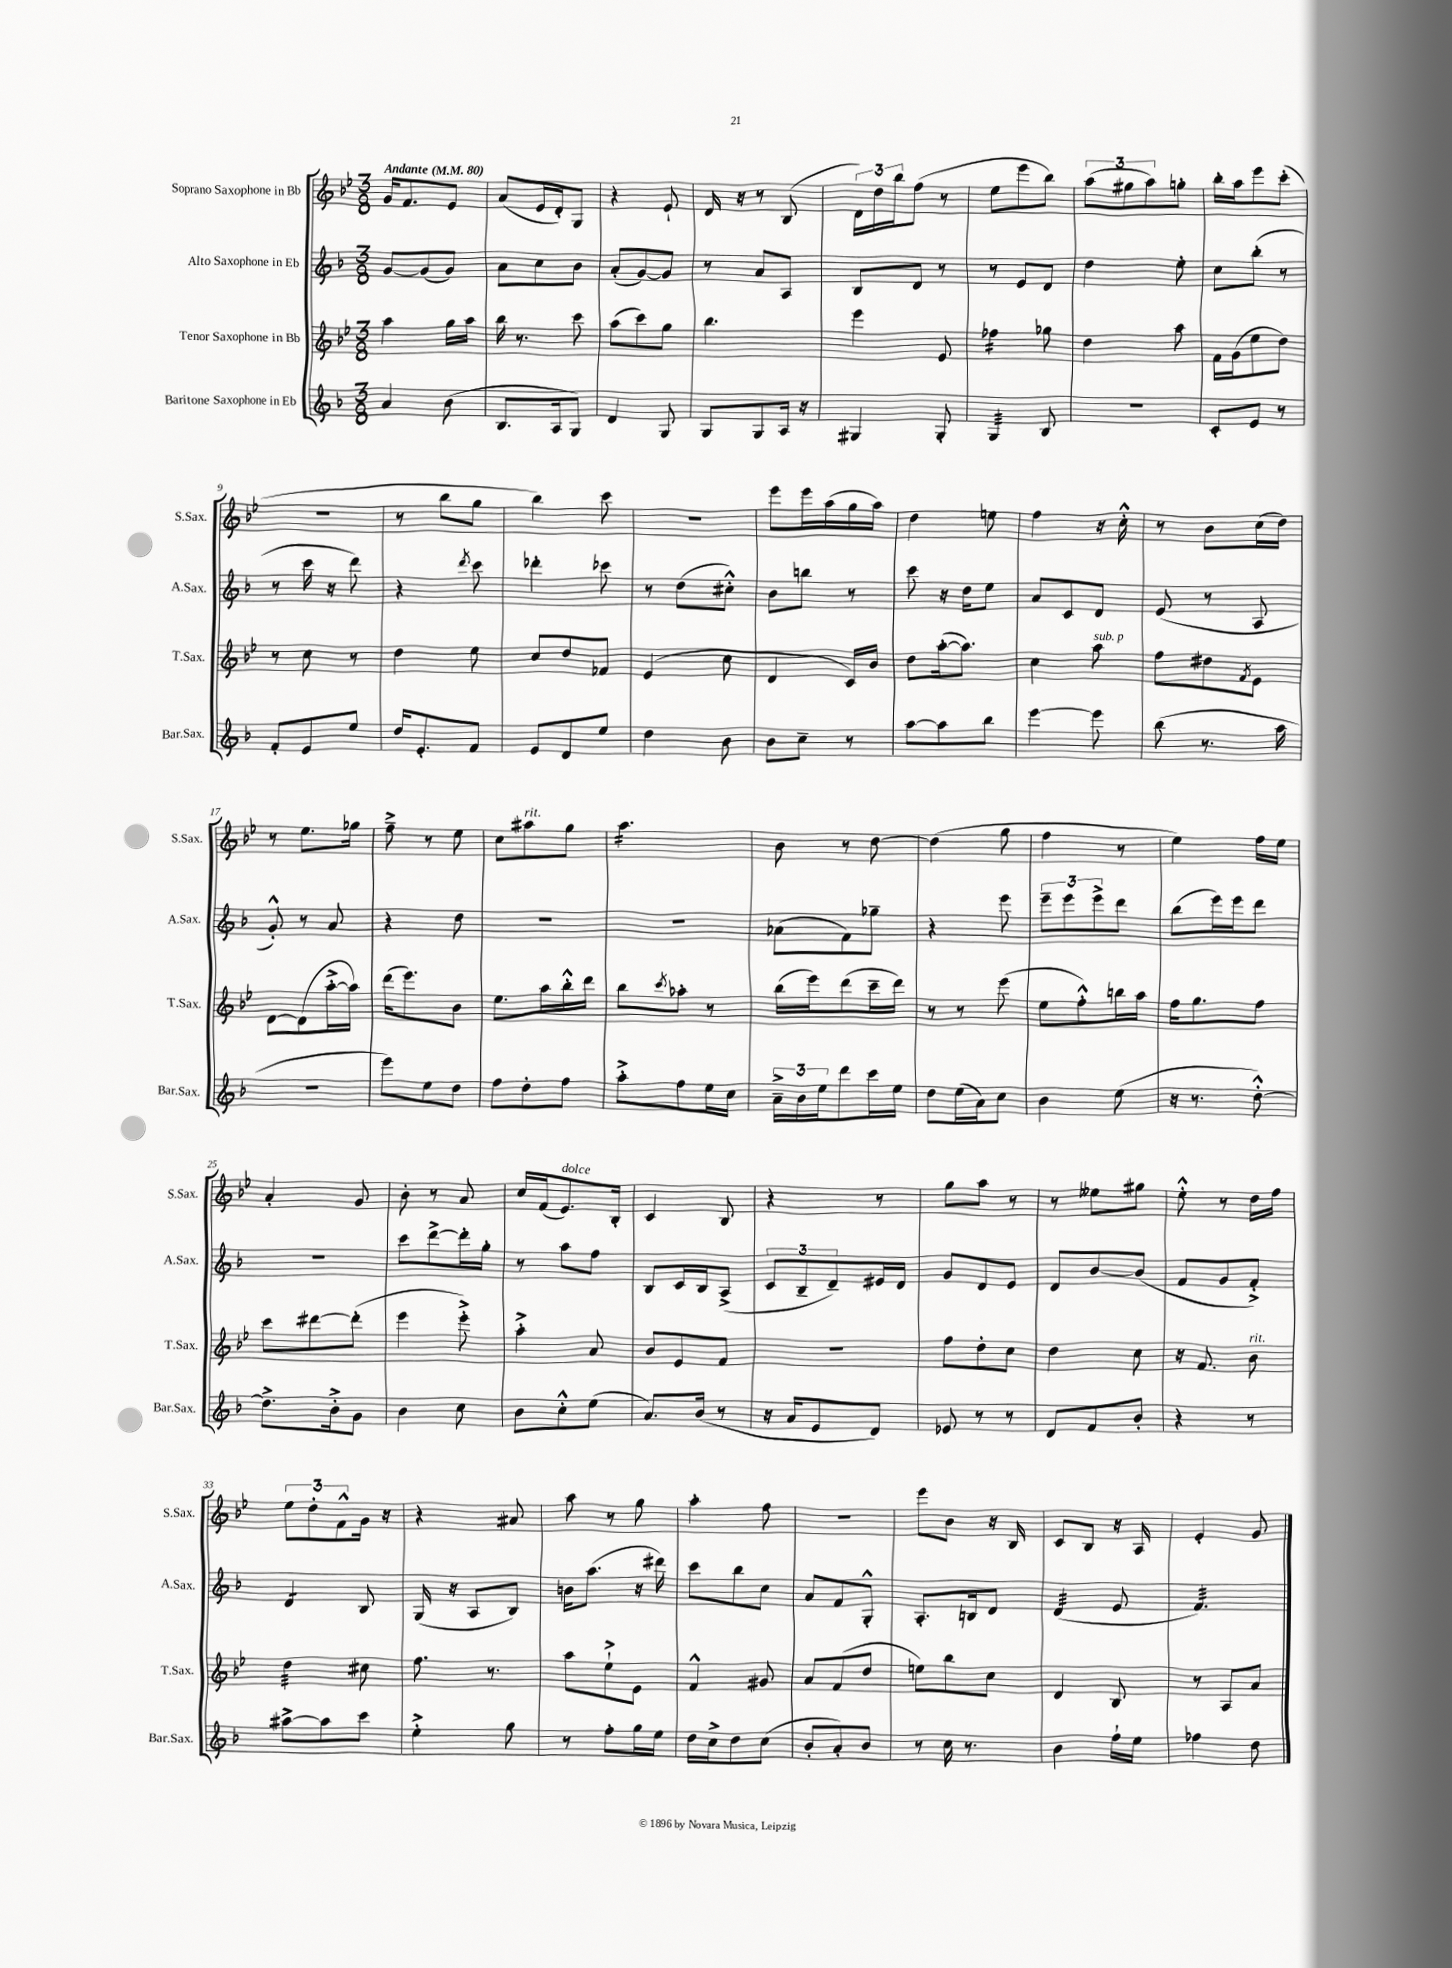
<<
\new StaffGroup <<
\new Staff = "s0" \with { instrumentName = "Soprano Saxophone in Bb" shortInstrumentName = "S.Sax." } {
    \clef treble \key bes \major \numericTimeSignature \time 3/8 \tempo "Andante" 4 = 80
    g'16 f'8. ees'8 |
    a'8( ees'16 d'16-.) g8 |
    r4 ees'8-! |
    d'16 r16 r8 bes8( |
    \tuplet 3/2 { d'16) d''16 bes''16 } f''8( r8 |
    ees''8 ees'''8 bes''8) |
    \tuplet 3/2 { a''8( gis''8 a''8) } g''8-. |
    bes''16-. a''16 ees'''8 c'''8-.( |
    R4. |
    r8 bes''8 g''8 |
    bes''4) c'''8 |
    R4. |
    ees'''8 ees'''16 a''16( g''16 a''16) |
    d''4 e''8 |
    f''4 r16 c''16-.-^ |
    r8 bes'8 c''16( d''16) |
    r8 ees''8. ges''16 |
    f''8---> r8 ees''8 |
    c''8 ais''8^\markup { \italic "rit." } g''8 |
    a''4.:16 |
    bes'8 r8 d''8~ |
    d''4( g''8 |
    f''4 r8 |
    ees''4) f''16 ees''16 |
    a'4-. g'8 |
    bes'8-. r8 a'8 |
    c''16 f'16( ees'8.^\markup { \italic "dolce" }) bes16-. |
    c'4 bes8 |
    r4 r8 |
    g''8 a''8 r8 |
    r8 eeses''8 gis''8 |
    ees''8-.-^ r8 d''16 f''16 |
    \tuplet 3/2 { ees''8 d''8-. f'8-^ } g'16 r16 |
    r4 ais'8 |
    a''8 r8 g''8 |
    a''4-. f''8 |
    R4. |
    ees'''8 bes'8 r16 bes16 |
    c'8 bes8 r16 a16 |
    ees'4-. g'8 \bar "|." |
}
\new Staff = "s1" \with { instrumentName = "Alto Saxophone in Eb" shortInstrumentName = "A.Sax." } {
    \clef treble \key f \major \numericTimeSignature \time 3/8
    g'8~ g'8( g'8) |
    a'8 c''8 bes'8 |
    a'8-.( g'8~) g'8 |
    r8 a'8 a8 |
    bes8 d'8 r8 |
    r8 e'8 d'8 |
    d''4 e''8-. |
    c''8 bes''8-.( r8 |
    r8 c'''16 r16 d'''8) |
    r4 \acciaccatura { d'''8 } c'''8 |
    des'''4-. ces'''8 |
    r8 d''8( cis''8-.-^) |
    bes'8 b''8 r8 |
    c'''8 r16 d''16 e''8 |
    a'8 c'8 d'8 |
    e'8( r8 a8 |
    g'8-.-^) r8 a'8 |
    r4 d''8 |
    R4. |
    R4. |
    aes'8( f'8) ges''8-- |
    r4 e'''8 |
    \tuplet 3/2 { e'''8-- e'''8 e'''8-> } d'''8 |
    bes''8( e'''16) e'''16 d'''8 |
    R4. |
    c'''8 d'''8~-> d'''16-. g''16-. |
    r8 a''8 f''8 |
    bes8 c'16 bes16 a8->( |
    \tuplet 3/2 { c'8 bes8-- d'8--) } eis'16 d'16 |
    g'8 d'8 e'8 |
    d'8 bes'8~ bes'8( |
    f'8 g'8 f'8-.->) |
    d'4:8 bes8 |
    g16( r16 a8 bes8) |
    b'16 a''8.( r16 dis'''16) |
    c'''8 bes''8 c''8 |
    a'8 f'8 g8-.-^ |
    a8.-. b16 d'8 |
    d'4:32( e'8 |
    f'4.:32) \bar "|." |
}
\new Staff = "s2" \with { instrumentName = "Tenor Saxophone in Bb" shortInstrumentName = "T.Sax." } {
    \clef treble \key bes \major \numericTimeSignature \time 3/8
    a''4 g''16 a''16 |
    bes''16 r8. c'''8 |
    a''8( c'''8) g''8 |
    bes''4. |
    ees'''4 ees'8 |
    fes''4:16 ges''8 |
    d''4 a''8 |
    f'16 g'16( ees''8 d''8) |
    r8 c''8 r8 |
    d''4 ees''8 |
    c''8 d''8 fes'8 |
    ees'4( c''8 |
    d'4 c'16) bes'16 |
    d''8 a''16~-.( a''8.) |
    c''4 a''8^\markup { \italic "sub. p" } |
    f''8 dis''8 \acciaccatura { f'8 } ees'8 |
    d'8~ d'8( a''16~-.-> a''16) |
    d'''16( ees'''8.) bes'8 |
    ees''8. a''16 bes''16-.-^ d'''16 |
    bes''8 \acciaccatura { c'''8 } aes''8-. r8 |
    bes''16( ees'''16) d'''8( c'''16-- d'''16) |
    r8 r8 ees'''8( |
    ees''8 f''8-.-^) b''16 a''16 |
    f''16 g''8. f''8 |
    c'''8 dis'''8~ dis'''8-.( |
    ees'''4 ees'''8-.->) |
    a''4-.-> a'8 |
    bes'8 ees'8 f'8 |
    R4. |
    f''8 d''8-. c''8 |
    d''4 c''8 |
    r16 f'8. bes'8^\markup { \italic "rit." } |
    d''4:32 cis''8 |
    f''8. r8. |
    a''8 ees''8-!-> ees'8 |
    f'4-^ gis'8 |
    a'8 f'8( d''8 |
    e''8) bes''8 c''8 |
    d'4 bes8 |
    r8 a8 a'8 \bar "|." |
}
\new Staff = "s3" \with { instrumentName = "Baritone Saxophone in Eb" shortInstrumentName = "Bar.Sax." } {
    \clef treble \key f \major \numericTimeSignature \time 3/8
    a'4 bes'8( |
    bes8. a16 g8) |
    d'4 g8 |
    g8 g8 a16 r16 |
    gis4 gis8-. |
    g4:32 bes8 |
    r4. |
    c'8-. e'8 r8 |
    f'8-. e'8 e''8 |
    d''16 e'8.-. f'8 |
    e'8 d'8 e''8 |
    d''4 bes'8 |
    bes'8 c''8-- r8 |
    a''8~ a''8 bes''8 |
    e'''4~ e'''8 |
    bes''8( r8. a''16 |
    r4. |
    e'''8) e''8 d''8 |
    f''8 d''8-. f''8 |
    a''8-.-> f''8 e''16 c''16 |
    \tuplet 3/2 { a'16---> bes'16 e''16 } d'''8 c'''16 e''16 |
    d''8 e''16( a'16) c''8 |
    bes'4 e''8( |
    r16 r8. d''8~-.-^) |
    d''8.-> bes'16-.-> g'8 |
    bes'4 c''8 |
    bes'8 c''8-.-^ e''8( |
    a'8.) bes'16( r8 |
    r16 a'16 e'8 d'8) |
    ees'8 r8 r8 |
    d'8 f'8 bes'8-. |
    r4 r8 |
    ais''8~-> ais''8 c'''8 |
    e''4-.-> g''8 |
    r8 f''8-. g''16 e''16 |
    d''16 c''16-> d''8 c''8( |
    bes'8-. a'8-.) bes'8 |
    r8 c''16 r8. |
    bes'4 f''16-! e''16 |
    fes''4 d''8 \bar "|." |
}
>>
>>
